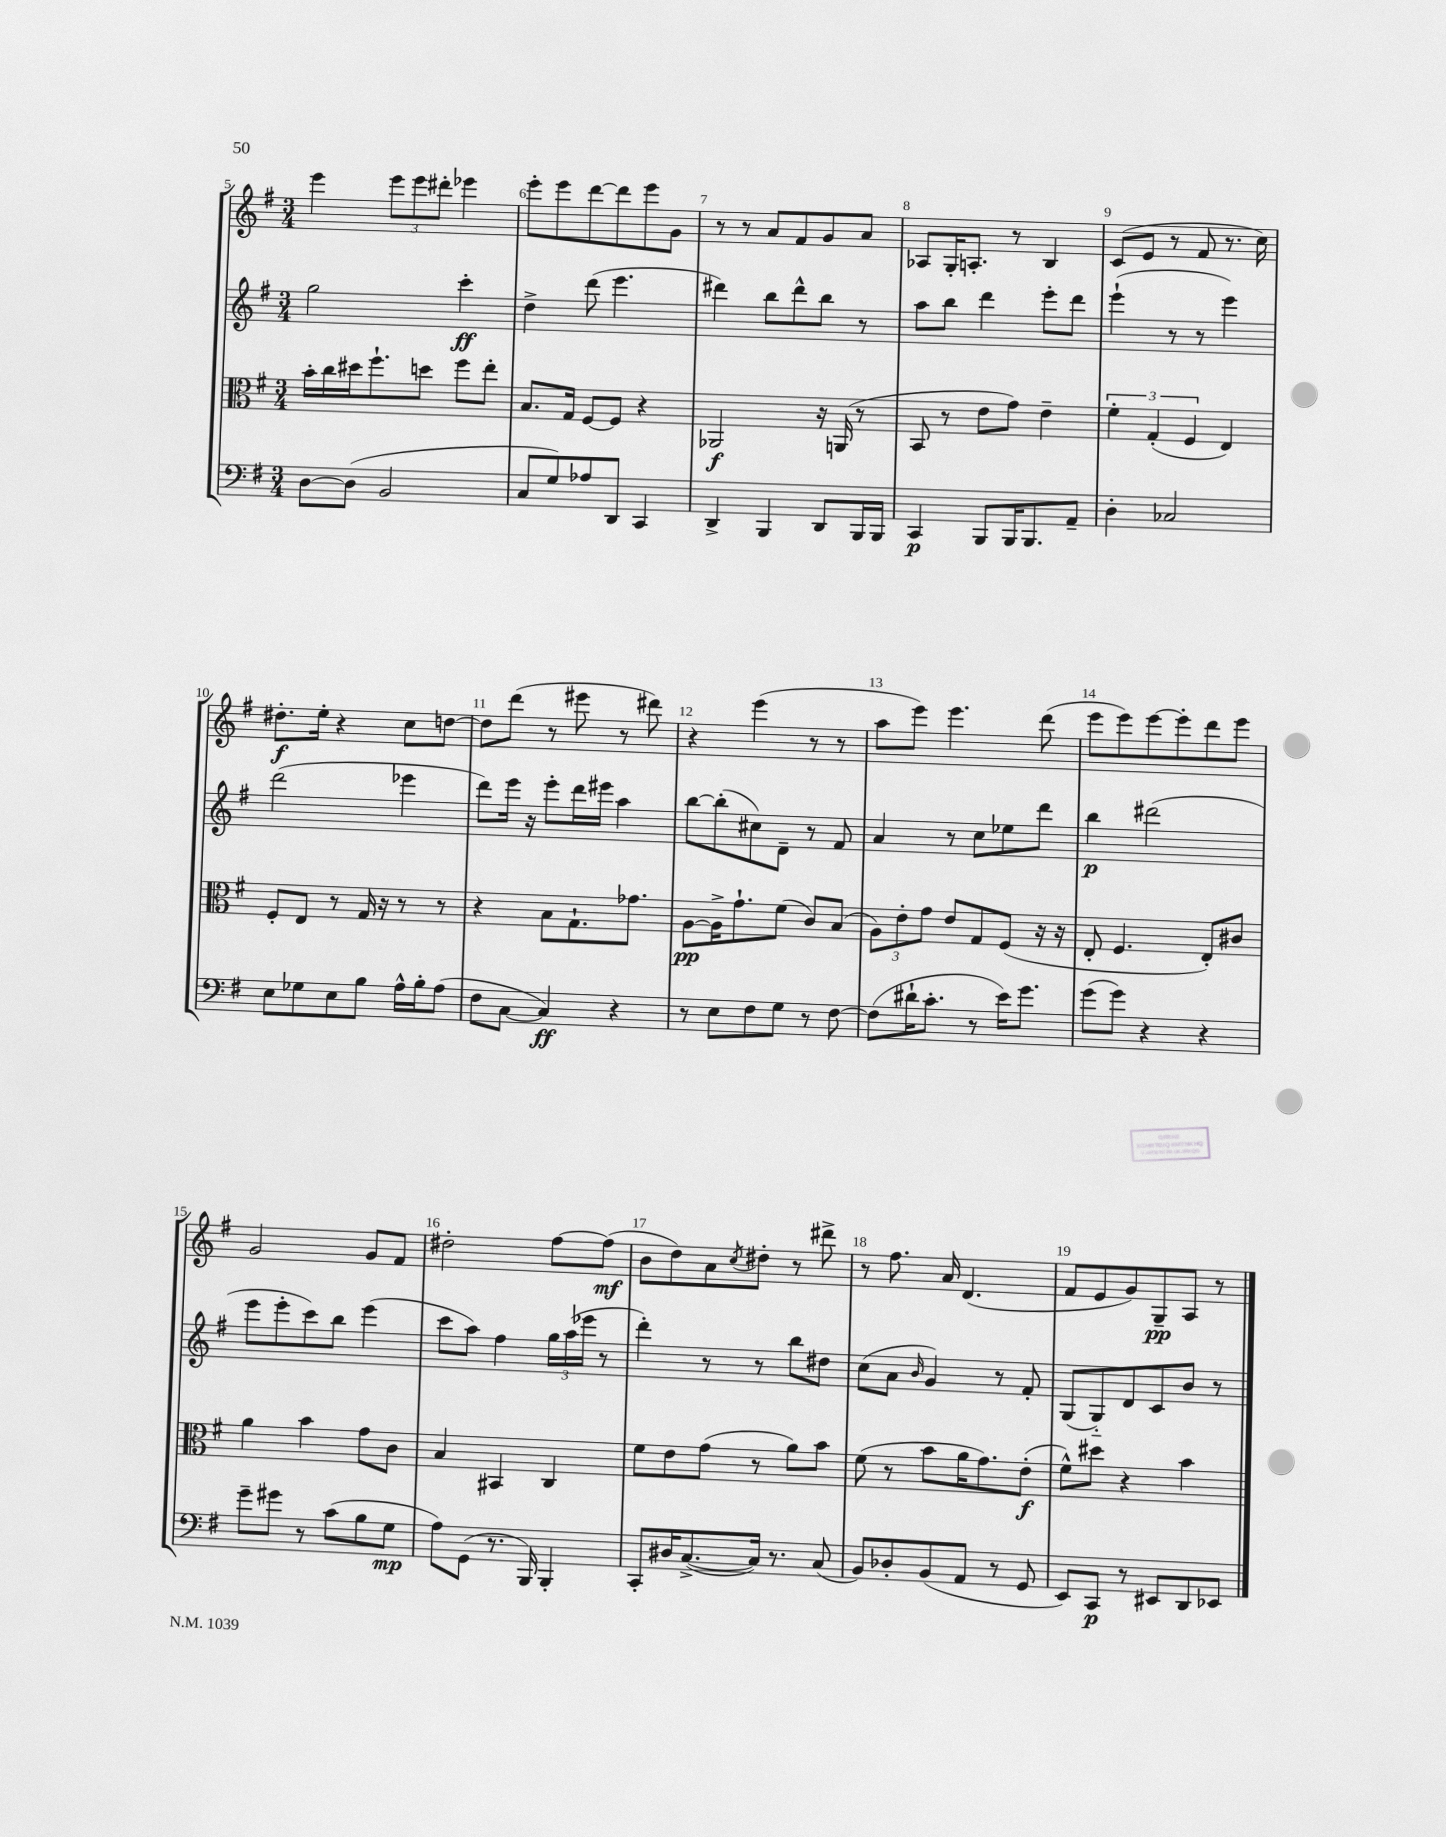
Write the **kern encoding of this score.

**kern	**kern	**kern	**kern
*staff4	*staff3	*staff2	*staff1
*clefF4	*clefC3	*clefG2	*clefG2
*k[f#]	*k[f#]	*k[f#]	*k[f#]
*M3/4	*M3/4	*M3/4	*M3/4
[8D\L	16b'\LL	2gg\	4eee\
.	16cc\	.	.
(8D\]J	16dd#\J	.	.
.	8.ff#`\	.	.
2BB/	.	.	12eee\L
.	.	.	12eee\
.	8dd\J	.	.
.	.	.	12ddd#'\J
.	8ff#\L	4ccc'\	4eee-\
.	8ee'\J	.	.
=	=	=	=
8C/L	8.B/L	4dd^\	8eee'\L
8G/)	.	.	8eee\
.	16G/Jk	.	.
8A-/	[8F#/L	(8ddd\	[8ddd\
8DD/J	8F#/]J	4.eee\	8ddd\]
4CC/	4r	.	8eee\
.	.	.	8g\J
=	=	=	=
4DD^/	2AA-/	4ddd#\)	8r
.	.	.	8r
4BBB/	.	8bb\L	8a/L
.	.	8ddd#^^\	8f#/
8DD/L	16r	8bb\J	8g/
.	(16AA/	.	.
16BBB/L	8r	8r	8a/J
16BBB/JJ	.	.	.
=	=	=	=
4CC/	8BB/	8aa\L	8A-/L
.	8r	8bb\J	16G'/K
.	.	.	8.A'/J
8BBB/L	8e\L	4ddd\	.
16BBB/K	8g\J)	.	8r
8.BBB/	.	.	.
.	4e~\	8eee'\L	4B/
8AA~/J	.	8ddd\J	.
=	=	=	=
4D'\	6f#'\	(4eee`\	(8c/L
.	.	.	8e/J
.	(6G'/	.	.
2C-/	.	8r	8r
.	6F#/	.	.
.	.	8r	8f#/
.	4E/)	4eee\)	8.r
.	.	.	16cc\)
=	=	=	=
8E\L	8F#'/L	(2ddd\	8.dd#'\L
8G-\	8E/J	.	.
.	.	.	16ee'\Jk
8E\	8r	.	4r
8B\J	16G/	.	.
.	16r	.	.
16A^^\LL	8r	4eee-\	8cc\L
16B'\J	.	.	.
(8A\J	8r	.	[8dd\J
=	=	=	=
8F#\L	4r	8ddd\L)	8dd\]L
[8C\J	.	16eee\Jk	(8ddd\J
.	.	16r	.
4C/])	8B\L	8eee'\L	8r
.	8.G`\	16ddd\L	8eee#\
.	.	16eee#\JJ	.
4r	.	4aa\	8r
.	8.g-\J	.	.
.	.	.	8ddd#\)
=	=	=	=
8r	[8A\L	[8bb\L	4r
8E\L	16A^\]K	(8bb'\]	.
.	8.g`\	.	.
8F#\	.	8cc#\)	(4eee\
8G\J	(8f#\J	8d~\J	.
8r	8c/L)	8r	8r
[8F#\	(8B/J	8f#/	8r
=	=	=	=
(8F#\]L	12A\L)	4a/	8aa\L
.	12e'\	.	.
16d#`\K	.	.	8eee\J)
.	12g\J	.	.
8.c'\J	.	.	.
.	8e/L	8r	4.eee\
8r	8G/	8cc\L	.
16e\LK)	(8F#/J	8ee-\	.
8.g\J	.	.	.
.	16r	8ddd\J	(8ddd\
.	16r	.	.
=	=	=	=
(8g\L	8E'/	4bb\	8eee\L
8g\J)	4.F#/	.	8eee\)
4r	.	(2ddd#\	[8eee\
.	.	.	8eee'\]
4r	8E'/L)	.	8ddd\
.	8c#/J	.	8eee\J
=	=	=	=
8g~\L	4a\	8eee\L	2g/
8g#\J	.	8eee'\	.
8r	4b\	8ccc\)	.
(8c\L	.	8bb\J	.
8B\	8g\L	(4eee\	8g/L
8G\J	8c\J	.	8f#/J
=	=	=	=
8A\L)	4B/	8ccc\L	2dd#'\
(8GG\J	.	8aa\J)	.
8.r	4BB#/	4ff#\	.
16BBB/)	.	.	.
4BBB'/	4C/	24gg\LL	[8ff#\L
.	.	(24aa\	.
.	.	24eee-\JJ	.
.	.	8r	(8ff#\]J
=	=	=	=
8CC'/L	8f#\L	4ddd'\)	8b\L
16D#/K	8e\	.	8dd\)
([8.C^/	.	.	.
.	(8g\J	8r	8a\
.	.	.	8qcc/
16C/]Jk)	8r	8r	8dd#'\J
8.r	.	.	.
.	8a\L)	8bb\L	8r
(8C/	8b\J	8dd#\J	8ddd#^\
=	=	=	=
8BB/L)	(8f#\	(8cc\L	8r
8D-'/	8r	8a\J	8.ff#\
.	.	16qqb/	.
(8BB/	8b\L	4g/)	.
.	.	.	16a/
8AA/J	16a\K	.	(4.d/
.	8.g\)	.	.
8r	.	8r	.
8GG/	(8e'\J	8f#'/	.
=	=	=	=
8EE/L)	8f#^^\L)	(8G/L	8f#/L
8CC/J	8dd#\J	8G'~/)	8e/
8r	4r	8d/	8g/)
8EE#/L	.	8c/	8G~/
8DD/	4b\	8b/J	8A/J
8EE-/J	.	8r	8r
==	==	==	==
*-	*-	*-	*-
